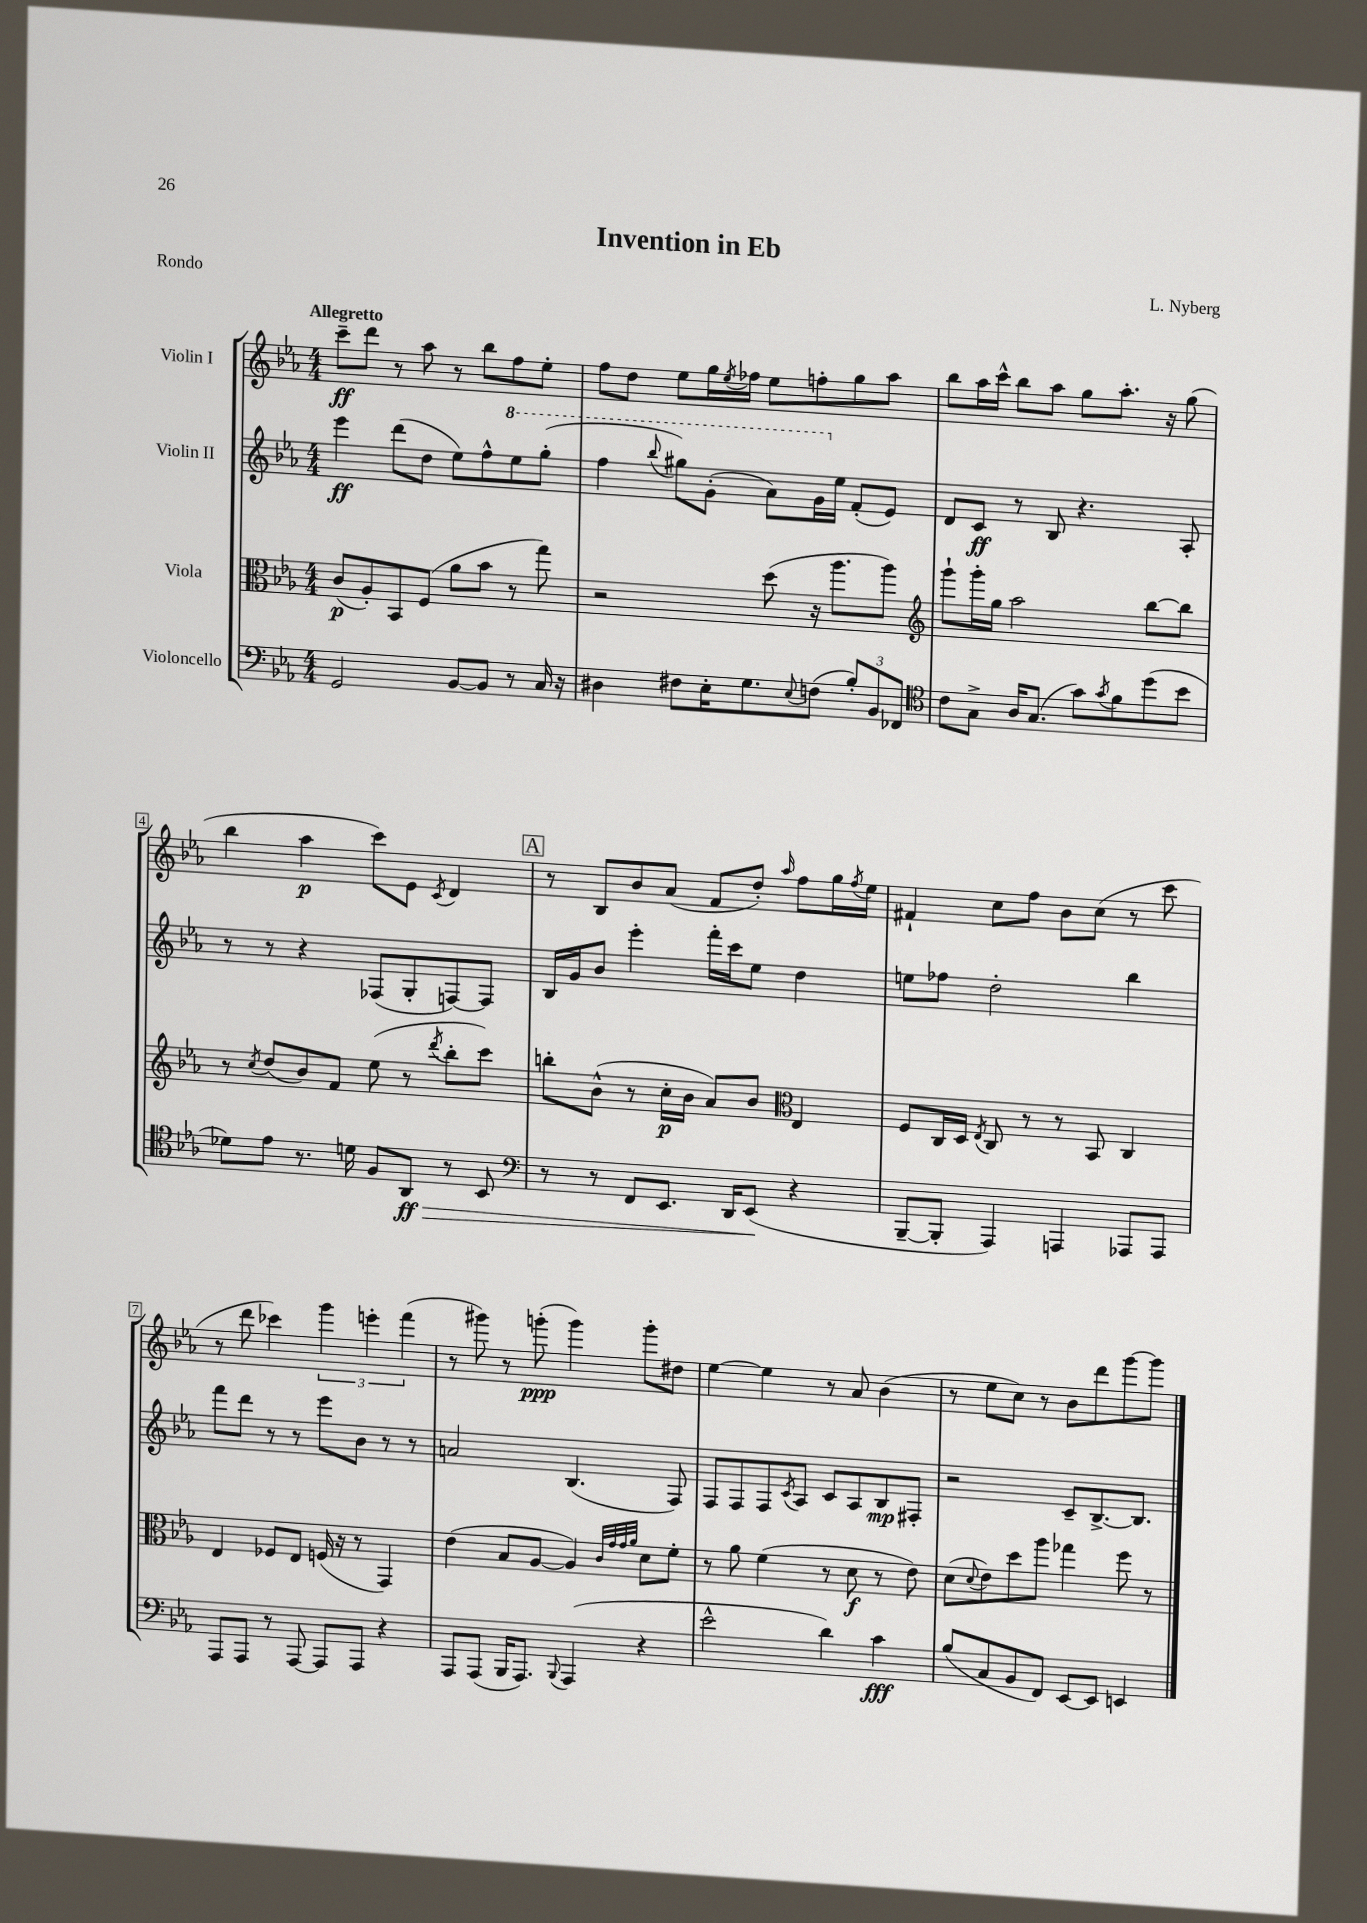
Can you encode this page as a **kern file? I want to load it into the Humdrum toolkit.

**kern	**kern	**kern	**kern
*staff4	*staff3	*staff2	*staff1
*clefF4	*clefC3	*clefG2	*clefG2
*k[b-e-a-]	*k[b-e-a-]	*k[b-e-a-]	*k[b-e-a-]
*M4/4	*M4/4	*M4/4	*M4/4
2GG	(8c	4eee-	8ccc~
.	8A-')	.	8ddd
.	8BB-	(8ddd	8r
.	(8F	8dd	8aa-
[8BB-	8a-	8ee-)	8r
8BB-]	8b-	8ff^^	8bb-
8r	8r	8eee-	8ff
16C	8gg)	(8ggg'	8ee-'
16r	.	.	.
=	=	=	=
4D#	2r	4fff	8ff
.	.	.	8dd
.	.	8qqbbb-	.
8F#	.	8ggg#)	8ee-
16E-'	.	(8gg'	16gg
.	.	.	8qee-
8.G	.	.	16ff-
.	(8dd	8aa-)	8ee-
8qqE-	.	.	.
(8F	16r	16gg	8ff'
.	8.aa-	16ee-	.
12B-')	.	(8f'	8gg
12BB-	.	.	.
.	8aa-)	8e-)	8aa-
12FF-	.	.	.
=	=	=	=
*clefC4	*clefG2	*	*
8c	8ggg`	8d	8bb-
8G^	16ggg'	8c	16aa-
.	16gg	.	16ccc^^
16A-	2aa-	8r	8bb-
(8.G	.	.	.
.	.	8B-	8aa-
8g)	.	4.r	8gg
8qg	.	.	.
8f	.	.	8.aa-'
(8dd	[8bb-	.	.
.	.	.	16r
8b-	8bb-]	8A-'	(8gg
=	=	=	=
8d-)	8r	8r	4bb-
.	8qcc	.	.
8e-	(8dd	8r	.
8.r	8b-)	4r	4aa-
.	8f	.	.
16d	.	.	.
8F	(8ee-	(8F-	8ccc)
8AA-	8r	8G'	8e-
.	8qddd	.	8qc
8r	8bb-'	[8F)	4d
8BB-	8ccc)	8F]	.
=	=	=	=
*clefF4	*	*	*
8r	8bb'	16B-	8r
.	.	16g	.
8r	(8b-^^	8b-	8B-
8FF	8r	4eee-'	8b-
8.EE-	16cc'	.	(8a-
.	16b-	.	.
.	8a-)	16fff'	8f
16DD	.	16ccc	.
(8EE-	8b-	8ee-	8dd')
*	*clefC3	*	*
.	.	.	16qqaa-
4r	4E-	4dd	8ff
.	.	.	16gg
.	.	.	8qff
.	.	.	16ee-
=	=	=	=
[8BBB-~	8F	8ee	4f#`
8BBB-']	16C	8ff-	.
.	16D	.	.
.	8qE-	.	.
4AAA-)	8C	2dd'	8cc
.	8r	.	8ff
4AAA	8r	.	8b-
.	8BB-	.	(8cc
8AAA-	4C	4bb-	8r
8AAA-	.	.	8ccc
=	=	=	=
8AAA-	4E-	8fff	8r
8AAA-	.	8ddd	8ddd
8r	8F-	8r	4ccc-)
[8AAA-	8E-	8r	.
8AAA-]	(16F	8eee-	6ggg
.	16r	.	.
8AAA-	8r	8b-	.
.	.	.	6eee'
4r	4GG)	8r	.
.	.	.	(6fff
.	.	8r	.
=	=	=	=
8AAA-	(4e-	2a	8r
(8AAA-	.	.	8ggg#)
16BBB-	8B-	.	8r
8.AAA-)	.	.	.
.	[8A-	.	(8ggg'
8qqBBB-	.	.	.
(4AAA-	4A-])	(4.B-	4ggg)
.	32qqc	.	.
.	32qqg	.	.
.	32qqg	.	.
.	32qqa-	.	.
4r	8d	.	8ggg'
.	8f'	8F)	8dd#
=	=	=	=
2e-^^	8r	8F	[4ee-
.	8a-	8F	.
.	(4f	8F	4ee-]
.	.	8qc	.
.	.	8A-	.
4d)	8r	8c	8r
.	8d	8A-	8a-
4c	8r	8B-	(4b-
.	8e-)	8F#'	.
=	=	=	=
(8B-	(8d	2r	8r
.	8qqd	.	.
8C	8e-)	.	8ee-
8BB-	8dd	.	8cc)
8FF)	8aa-	.	8r
[8EE-	4gg-	8c~	8b-
8EE-]	.	[8.B-^	8ddd
4EE	8ff	.	[8ggg
.	.	8.B-]	.
.	8r	.	8ggg]
==	==	==	==
*-	*-	*-	*-
